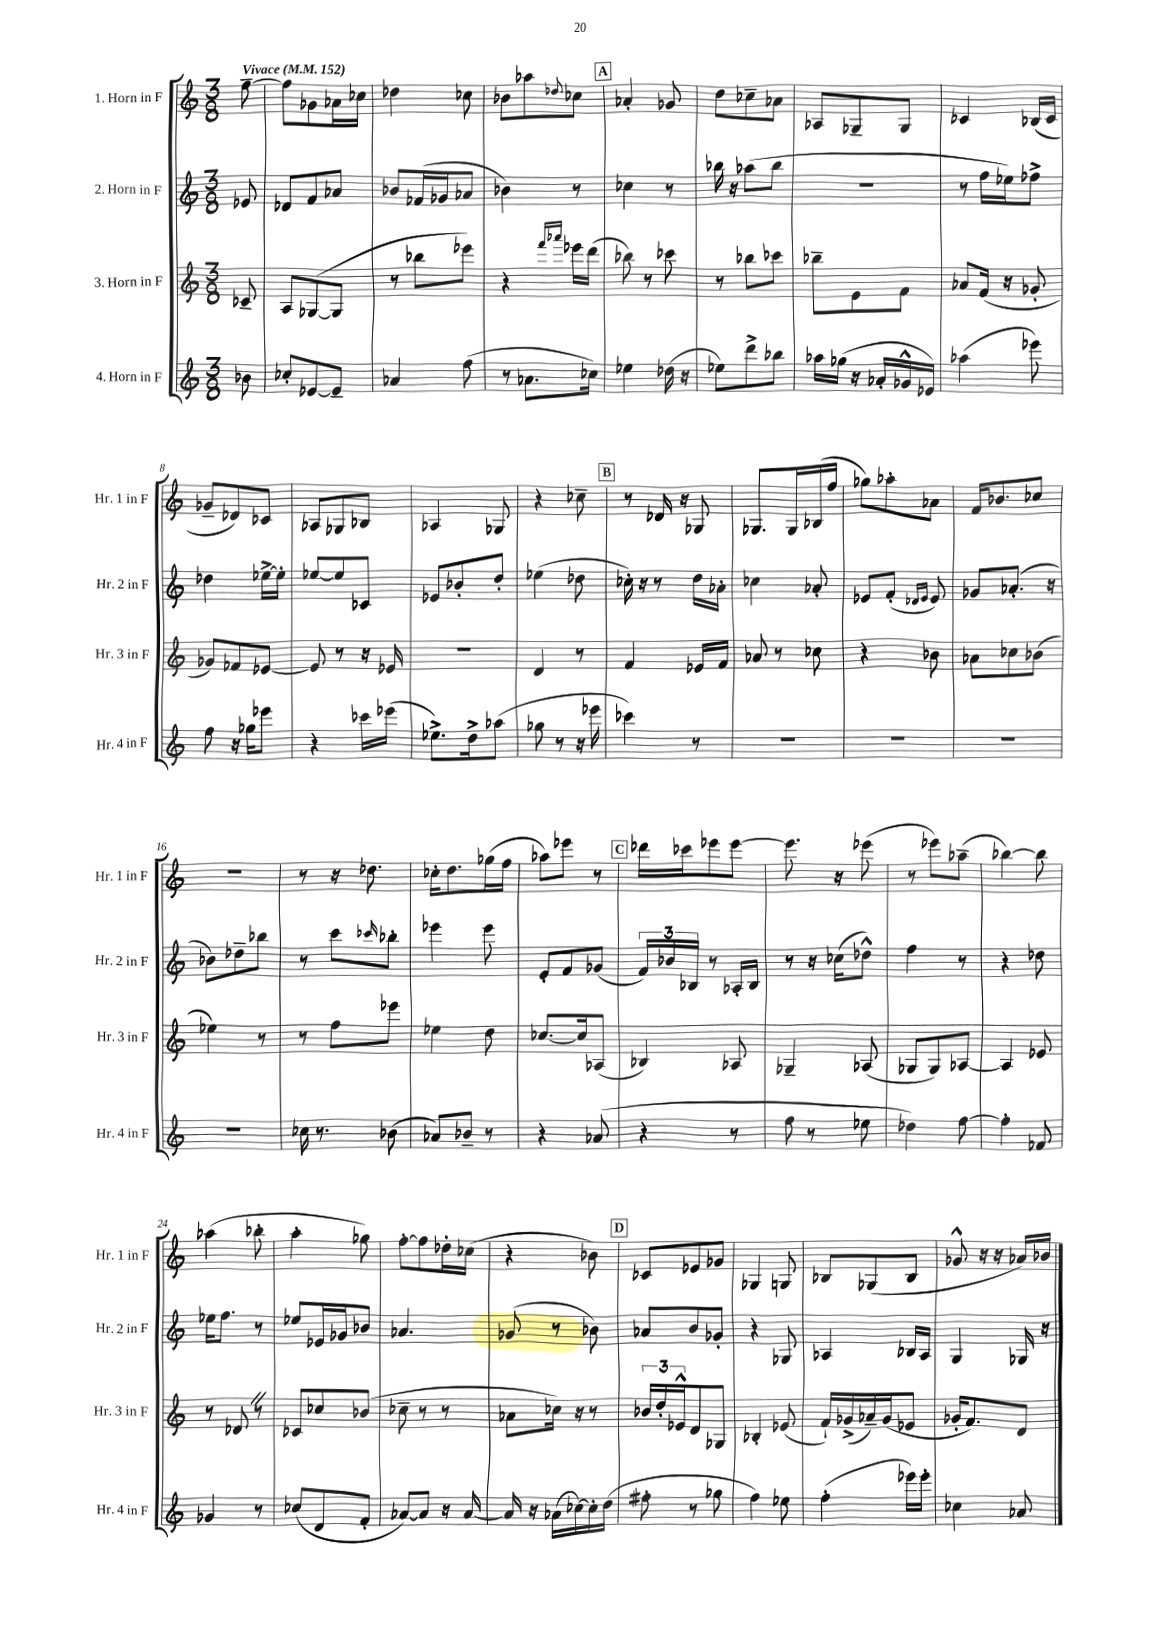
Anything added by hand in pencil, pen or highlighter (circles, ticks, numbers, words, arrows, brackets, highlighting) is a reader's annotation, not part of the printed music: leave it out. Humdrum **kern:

**kern	**kern	**kern	**kern
*part4	*part3	*part2	*part1
*staff4	*staff3	*staff2	*staff1
*I"4. Horn in F	*I"3. Horn in F	*I"2. Horn in F	*I"1. Horn in F
*I'Hr. 4 in F	*I'Hr. 3 in F	*I'Hr. 2 in F	*I'Hr. 1 in F
*clefG2	*clefG2	*clefG2	*clefG2
*k[]	*k[]	*k[]	*k[]
*M3/8	*M3/8	*M3/8	*M3/8
*MM152	*MM152	*MM152	*MM152
=	=	=	=
!	!	!	!LO:TX:a:B:t=Vivace
8b-X\	8c-X~/	8e-X/	[8ff~\
=1	=1	=1	=1
8cc-X'/L	8A/L	8d-X/L	8ff\L]
[8e-X/	([8G-X/	8f/	8g-X\
8e-~/J]	8G-/J]	8a-X/J	16a-X\L
.	.	.	16cc-X\JJ
=2	=2	=2	=2
4a-X/	8r	8b-X/L	4dd-X\
.	8bb-X\L	(16f-X/L	.
.	.	16g-X/J	.
(8ff\	8eee-X\J)	8a-X/J	8cc-X\
=3	=3	=3	=3
8r	4r	4b-X\)	8b-X\L
8.a-X\L	.	.	8aa-X\
.	16qqfff/LL	.	.
.	16qqaaa-X/JJ	.	8qqdd-X/
.	16eee-X\LL	8r	8cc-X\J
16cc-X\Jk)	(16ddd\JJ	.	.
!!LO:REH:place=s1:t=A
=4	=4	=4	=4
4ee-X\	8bb-X\)	4cc-X\	4a-X'/
.	8r	.	.
(16dd-X\	8ccc-X\	8r	8g-X/
16r	.	.	.
=5	=5	=5	=5
8ee-X\L)	8r	16bb-X\	8dd\L
.	.	16r	.
8ddd^\	8bb-X\L	(8aa-X\L	8cc-X~\
8bb-X\J	8ccc-X\J	8bb-\J	8a-X\J
=6	=6	=6	=6
16aa-X\LL	8bb-X~\L	4.r	8A-X/L
(16gg-X\JJ	.	.	.
16r	8e\	.	8G-X~/
16a-X'/LL	.	.	.
16g-X^^/	8f\J	.	8G-/J
16e-X/JJ)	.	.	.
=7	=7	=7	=7
(4aa-X\	8a-X/L	8r	4c-X/
.	(16f/Jk	16ff\LL	.
.	16r	16ee-X\J)	.
8eee-X\)	8g-X'/	8ff-X^\J	(16B-X/LL
.	.	.	16c-/JJ
!!LO:LB:g=z
=8	=8	=8	=8
8ff\	8g-X/L)	4dd-X\	8g-X~/L
16r	8f-X/	.	8d-X/)
16gg-X\KL	.	.	.
8eee-X\J	[8e-X/J	[16ee-X^\LL	8c-X/J
.	.	16ee-'\JJ]	.
=9	=9	=9	=9
4r	8e-/]	[8ee-X/L	8A-X/L
.	8r	8ee-/]	8G-X/
16ccc-X\LL	16r	8c-X/J	8B-X/J
(16eee-X\JJ	16e-X/	.	.
=10	=10	=10	=10
8.ee-X^\L)	4.r	8e-X/L	4A-X/
.	.	8b-X'/	.
16dd^\k	.	.	.
(8aa-X\J	.	8dd'/J	8G-X/
=11	=11	=11	=11
8gg-X\	4d/	(4ee-X\	4r
8r	.	.	.
16r	8r	8dd-X\	8cc-X~\
16eee-X\	.	.	.
!!LO:REH:place=s1:t=B
=12	=12	=12	=12
4ccc-X\)	4f/	16cc-X'\)	8r
.	.	16r	.
.	.	8r	16d-X/
.	.	.	16r
8r	16e-X/LL	16dd\LL	8G-X/
.	16f/JJ	16a-X'\JJ	.
=13	=13	=13	=13
4.r	8a-X/	4cc-X\	8.G-X/L
.	8r	.	.
.	.	.	16G-/L
.	8cc-X\	8a-X'/	(16B-X/
.	.	.	16ff/JJ
=14	=14	=14	=14
4.r	4r	8e-X/L	8gg-X\L)
.	.	(8f'/J	8aa-X'\
.	.	16qqd-X/LL	.
.	.	16qqe-/JJ	.
.	8b-X\	8e-/)	8a-X\J
=15	=15	=15	=15
4.r	8a-X\L	8g-X/L	16f/KL
.	.	.	8.b-X/
.	8cc-X\	(8.a-X'/J	.
.	(8b-X\J	.	8cc-X/J
.	.	16r	.
!!LO:LB:g=z
=16	=16	=16	=16
4.r	4ee-X\)	8b-X\L)	4.r
.	.	8dd-X~\	.
.	8r	8bb-X\J	.
=17	=17	=17	=17
16cc-X\	8r	8r	8r
8.r	.	.	.
.	8ff\L	8ccc\L	16r
.	.	.	8.dd-X\
.	.	16qqccc-X/	.
(8b-X\	8eee-X\J	8bb-X'\J	.
=18	=18	=18	=18
8a-X/L)	4ee-X\	4eee-X\	16cc-X'\KL
.	.	.	8.dd\
8b-X~/J	.	.	.
8r	8dd\	8eee-\	(16gg-X\L
.	.	.	16ff\JJ
=19	=19	=19	=19
4r	[8.cc-X/L	8e'/L	8aa-X\L)
.	.	8f/	8eee-X\J
.	16cc-/k]	.	.
(8a-X/	(8A-X/J	(8g-X/J	8r
!!LO:REH:place=s1:t=C
=20	=20	=20	=20
4r	4B-X/)	24f/LL)	16ddd-X\LL
.	.	24b-X/	.
.	.	.	16ccc-X\J
.	.	24B-X/JJ	.
.	.	8r	8eee-X\
8r	8A-X/	16A-X'/LL	[8eee-\J
.	.	16B-/JJ	.
=21	=21	=21	=21
8ff\	4G-X~/	8r	8.eee-\]
8r	.	16r	.
.	.	(16cc-X\KL	16r
8ee-X\	(8A-X/	8dd-X^^\J)	(8eee-X\
=22	=22	=22	=22
4dd-X\)	8G-X/L	4ff\	8r
.	8G-/)	.	8eee-X\L)
[8ff\	[8A-X/J	8r	(8aa-X~\J
=23	=23	=23	=23
4ff'\]	4A-/]	4r	[4bb-X\)
8f-X/	8e-X/	8dd-X\	8bb-\]
!!LO:LB:g=z
=24	=24	=24	=24
4g-X/	8r	16ee-X\KL	(4aa-X\
.	.	8.ff\J	.
.	8d-XZ/	.	.
8r	8r	8r	8bb-X'\
=25	=25	=25	=25
(8cc-X/L	8c-X/L	8ee-X/L	4aa'\
8d/	8cc-X/	16e-X/L	.
.	.	16g-X/J	.
8f'/J	(8b-X/J	8b-X/J	8gg-X\)
=26	=26	=26	=26
[8a-X/L)	8cc-X~\	4.a-X/	[8ff'\L
8a-/J]	8r	.	8ff\]
16r	8r	.	16dd-X'\L
[16a-/	.	.	(16cc-X\JJ
=27	=27	=27	=27
16a-/]	8a-X\L	(8g-X/	4r
16r	.	.	.
(16a-X\LL	16cc-X\Jk)	8r	.
[16cc-X\)	16r	.	.
16cc-'\]	8r	8b-X\)	8b-X\)
(16dd\JJ	.	.	.
!!LO:REH:place=s1:t=D
=28	=28	=28	=28
8ff#X'\	24b-X/LL	8a-X/L	8c-X/L
.	24dd'/	.	.
.	24e-X^^/J	.	.
8r	8d/	8b/	8e-X/
8gg-X\	8G-X/J	8g-X'/J	8g-X/J
=29	=29	=29	=29
4ff\)	4B-X'/	4r	4G-X/
8ee-X\	(8e-X/	8G-X/	8Gn/
=30	=30	=30	=30
(4ff'\	16f`/LL)	4A-X/	8B-X/L
.	(16g-X^/	.	.
.	16a-X~/)	.	(8G-X/
.	(16g-/J	.	.
16eee-X\LL)	8e-X/J	16B-X/LL	8B-/J
16eee-'\JJ	.	16A-/JJ	.
=31	=31	=31	=31
4cc-X\	16g-X'/KL	4G/	8g-X^^/
.	8.f/)	.	.
.	.	.	16r
.	.	.	16r
8a-X/	8d/J	16G-X/	16a-X/LL)
.	.	16r	16b-X/JJ
==	==	==	==
*-	*-	*-	*-
